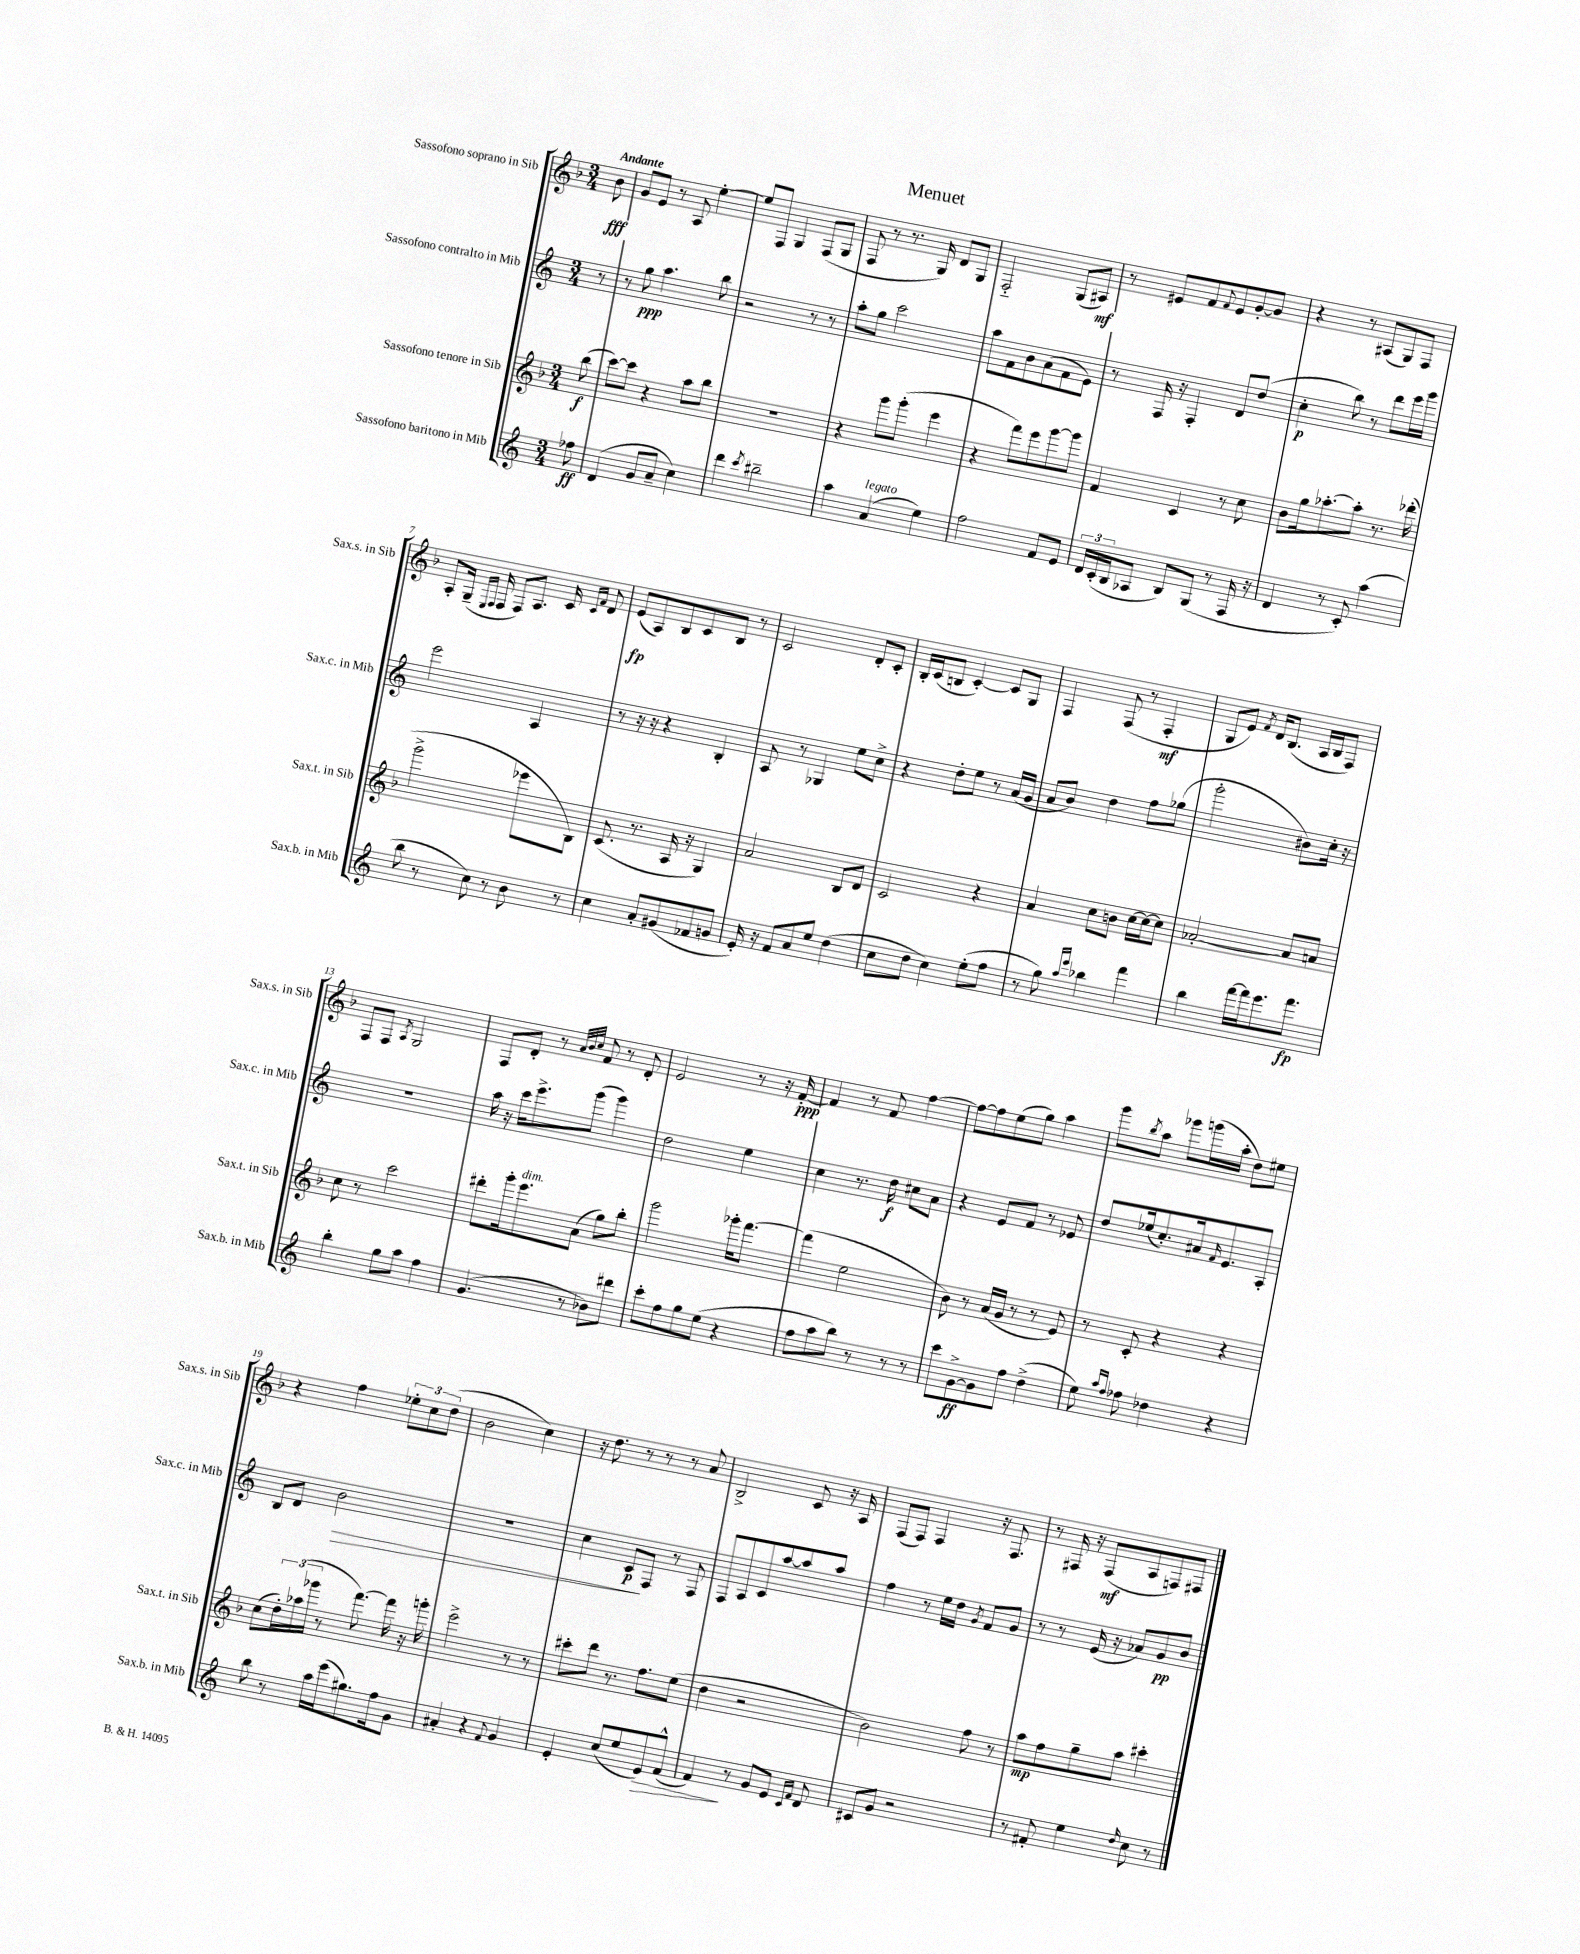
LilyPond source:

\header { title = "Menuet" }
<<
\new StaffGroup <<
\new Staff = "s0" \with { instrumentName = "Sassofono soprano in Sib" shortInstrumentName = "Sax.s. in Sib" } {
    \clef treble \key f \major \numericTimeSignature \time 3/4 \partial 8 \tempo "Andante"
    bes'8\fff |
    g'8 e'8 r8 a8 e''4~-. |
    e''8 f8 g4 f8( g8 |
    f8 r8 r8. g16) d'8 g8 |
    f2-_ g8( ais8\mf) |
    r8 eis'8 f'8 \appoggiatura { f'8 } eis'8 g'8~-. g'8 |
    r4 r8 ais8( g8) f8 |
    a8-. g16--( \grace { e16 f16 } f16 f8) a8. c'16 \grace { c'16 f'16 } d'8 |
    e'8\fp( a8) bes8 c'8 bes8 r8 |
    c'2 d'8-. c'8-. |
    bes16-. c'16( b8 c'4~-.) c'8 g8 |
    f4 f8( r8 f4-.\mf |
    g8 e'8) \acciaccatura { f'8 } d'16 bes8.( a16 bes16 f8) |
    f8 f8 \acciaccatura { a8 } g2 |
    f8 d'8-. r8 \grace { a'32 bes'32 c''32 } f'8 r8 d'8-. |
    e'2 r8 r16 f'16~-.\ppp |
    f'4 r8 f'8 f''4~ |
    f''8~ f''8 e''8( g''8) a''4 |
    g'''8 \acciaccatura { bes''8 } a''8 ges'''8 g'''16( a''16-. d''8) eis''8 |
    r4 f''4 \tuplet 3/2 { ees''8-. c''8 d''8( } |
    bes'2 c''4) |
    r16 d''8. r8 r8 r8 a'8 |
    bes2-> c'8 r16 a16 |
    f8( f8) f4 r16 f8. |
    r8 fis16 r16 fis8\mf( a8 f8) fis8 \bar "|." |
}
\new Staff = "s1" \with { instrumentName = "Sassofono contralto in Mib" shortInstrumentName = "Sax.c. in Mib" } {
    \clef treble \key c \major \numericTimeSignature \time 3/4 \partial 8
    r8 |
    r8 g''8\ppp a''4. b''8 |
    r2 r8 r8 |
    a''8-. g''8 c'''2 |
    a''8 f'8 b'8 a'8( f'8 e'8) |
    r8 f16 r16 f4-. d'8 d''8( |
    c''4-.\p b''8) r8 d'''8 e'''16 g'''16 |
    e'''2 a4 |
    r8 r16 r16 r4 b4-. |
    a8 r8 ges4 e''8 c''8-> |
    r4 d''8-. e''8 r8 a'16( g'16 |
    a'8 b'8) d''4 f''8 ges''8( |
    g'''2-. bis'8) c''16-. r16 |
    R2. |
    a''16 r16 c'''16 e'''8.-> g'''8( g'''4) |
    d''2 e''4 |
    c''4 r8. d''16\f cis''8 a'8 |
    r4 e'8 f'8 r8 ees'8 |
    d''8 ees''16( c''8.-.) ais'16 \grace { f'16 } e'8. a8-. |
    b8 d'8 b'2\> |
    R2. |
    c''4 c'8\p\! f8 r8 f8 |
    f8 a8 c'8 a''8~ a''8 a''8 |
    f''4 r8 e''16 d''16 \acciaccatura { g'8 } f'8 g'8 |
    r8 r8 e'16( r16 aes'8) g'8\pp b'8 \bar "|." |
}
\new Staff = "s2" \with { instrumentName = "Sassofono tenore in Sib" shortInstrumentName = "Sax.t. in Sib" } {
    \clef treble \key f \major \numericTimeSignature \time 3/4 \partial 8
    bes''8\f( |
    c'''8~) c'''8 r4 a''8 bes''8 |
    R2. |
    r4 g'''8 g'''8-.( e'''4 |
    r4 f'''8) e'''8 g'''8~ g'''8 |
    f'4 c'4 r8 c''8 |
    bes'8 g''16 aes''8.~-. aes''8-. r8. des'''16-.( |
    g'''2-> ees'''8 bes8) |
    c'8.( r8. a16 r16 g4) |
    a'2 bes8 d'8 |
    c'2 r4 |
    a'4 c''8 b'8 c''16~ c''16~ c''8 |
    aes'2~-. aes'8 a'8 |
    c''8 r8 c'''2 |
    dis'''8-. g'''16-. e'''8.^\markup { \italic "dim." } a'8( g''8) bes''8-. |
    g'''2 ges'''16-. f'''8.~ |
    f'''4( e''2 |
    bes'8) r8 a'16( g'16 r8 r8 e'8) |
    r8 c'8-. r4 r4 |
    c''8( \tuplet 3/2 { d''16-.) aes''16( ges'''16 } r8 f'''8.~) f'''16 r16 g'''16-. |
    e'''2-> r8 r8 |
    cis'''8-. d'''8 r8. f''8. e''8( |
    d''4 r2 |
    bes'2) f''8 r8 |
    a''8\mp f''8 g''8-- a''8 cis'''4-. \bar "|." |
}
\new Staff = "s3" \with { instrumentName = "Sassofono baritono in Mib" shortInstrumentName = "Sax.b. in Mib" } {
    \clef treble \key c \major \numericTimeSignature \time 3/4 \partial 8
    fes''8\ff |
    d'4( g'8 a'8-- c''4) |
    d'''4 \acciaccatura { c'''8 } bis''2-- |
    a''4 a'4^\markup { \italic "legato" }( e''4) |
    f''2 f'8 e'8 |
    \tuplet 3/2 { d'16 c'16-.( b16 } aes8 b8) g8( r8 f16 r16 |
    d'4 r8 c'8-.) a''4( |
    b''8 r8 c''8) r8 b'8 r8 |
    c''4 a'8-. gis'8( fes'8 g'8 |
    e'16-.) r16 f'8 a'8 e''8 d''4( |
    c''8 d''8 c''4) e''8-.( f''8 |
    r8 g''8) \grace { a''16 e'''16 } bes''4 f'''4 |
    b''4 f'''16~ f'''16 e'''8. f'''8.\fp |
    b''4-. g''8 a''8 f''4 |
    g'4.( r8 bes'8) dis'''8 |
    c'''8-. f''8 g''8 e''8( r4 |
    f''8 a''8 b''8) r8 r8 r8 |
    c'''8 g'8~->\ff g'8 f''8 d''4->( |
    e''8) \grace { a''16 f''16 } fes''8 des''4 r4 |
    b''8 r8 a''16 e'''16( gis''8.) f''16 g'8 |
    ais'4-. r4 \appoggiatura { f'8 } g'4 |
    e'4-. c''8( e''8 e'8\>) f'8-^( |
    f'4\!) r8 g'8 e'8 \grace { c'16 f'16 } d'8 |
    cis'8 g'8 r2 |
    r8 fis'8-. e''4 \grace { d''16 } c''8 r8 \bar "|." |
}
>>
>>
